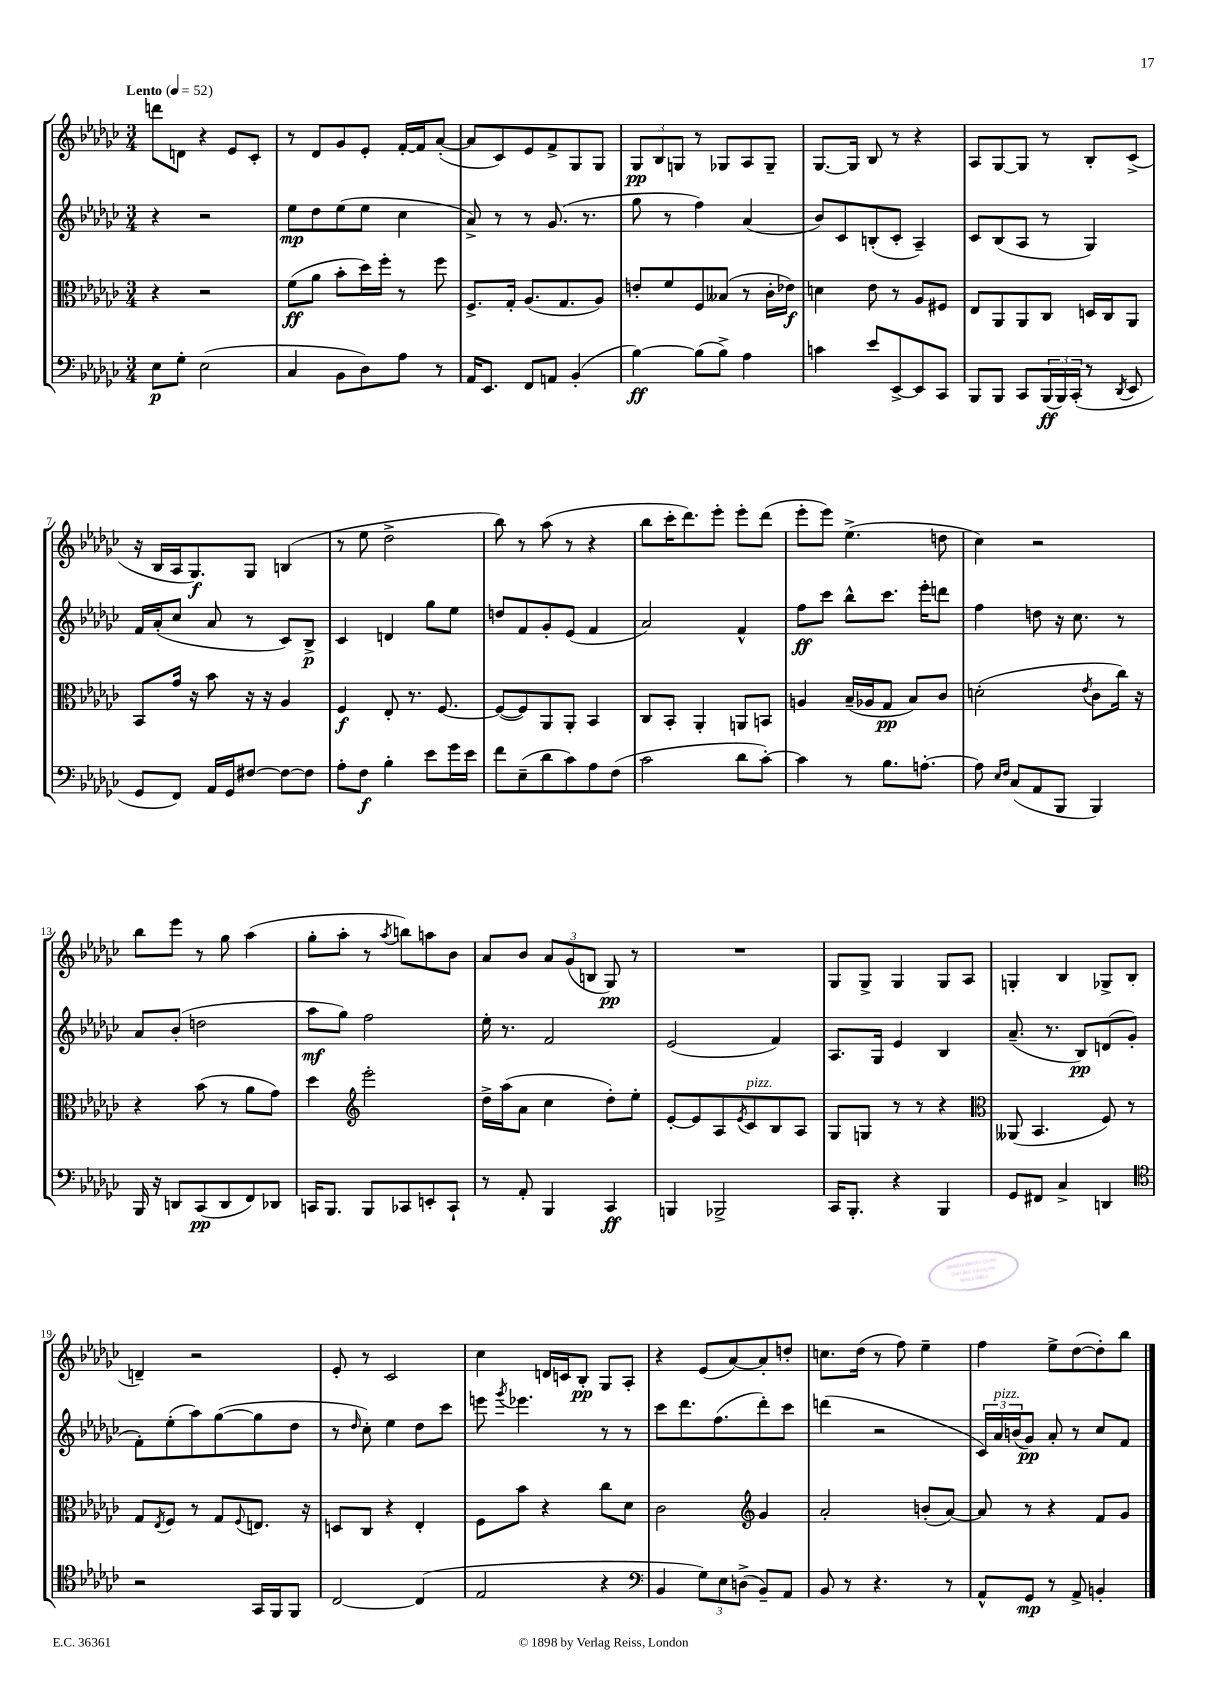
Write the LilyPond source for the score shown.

<<
\new StaffGroup <<
\new Staff = "s0" {
    \clef treble \key ges \major \numericTimeSignature \time 3/4 \tempo "Lento" 4 = 52
    d'''8 d'8 r4 ees'8 ces'8-. |
    r8 des'8 ges'8 ees'8-. f'16~-. f'16 aes'8~-.( |
    aes'8 ces'8) ees'8 f'8-> ges8 ges8 |
    \tuplet 3/2 { ges8\pp bes8 g8 } r8 ges8 aes8 ges8-- |
    ges8.~ ges16 bes8 r8 r4 |
    aes8 ges8~ ges8 r8 bes8-. ces'8->( |
    r16 bes16 aes16 ges8.\f) ges8 b4( |
    r8 ees''8 des''2-> |
    bes''8) r8 aes''8( r8 r4 |
    bes''8 ces'''16-. des'''8.) ees'''8-. ees'''8-. des'''8( |
    ees'''8-. ees'''8) ees''4.->( d''8 |
    ces''4) r2 |
    bes''8 ees'''8 r8 ges''8 aes''4( |
    ges''8-. aes''8-. r8 \acciaccatura { aes''8 } b''8) a''8 bes'8 |
    aes'8 bes'8 \tuplet 3/2 { aes'8 ges'8( b8 } ges8\pp) r8 |
    R2. |
    ges8 ges8-> ges4 ges8 aes8 |
    g4-. bes4 ges8-> bes8( |
    d'4--) r2 |
    ees'8-. r8 ces'2 |
    ces''4 d'16 c'16 bes8-.\pp ges8 aes8-. |
    r4 ees'8( aes'8~) aes'8-. d''8-. |
    c''8. des''16( r8 f''8) ees''4-- |
    f''4 ees''8-> des''8~( des''8-.) bes''8 \bar "|." |
}
\new Staff = "s1" {
    \clef treble \key ges \major \numericTimeSignature \time 3/4
    r4 r2 |
    ees''8\mp des''8 ees''8( ees''8 ces''4 |
    aes'8->) r8 r8 ges'8.( r8. |
    ges''8 r8 f''4) aes'4( |
    bes'8) ces'8 b8-.( ces'8-. aes4--) |
    ces'8 bes8( aes8 r8 ges4) |
    f'16 aes'16-.( ces''8 aes'8 r8 ces'8) bes8->\p |
    ces'4 d'4 ges''8 ees''8 |
    d''8 f'8 ges'8-. ees'8( f'4 |
    aes'2) f'4-^ |
    f''8\ff ces'''8 bes''8-^ ces'''8. ees'''16-. d'''8 |
    f''4 d''8 r16 ces''8. r8 |
    aes'8 bes'8-.( d''2 |
    aes''8\mf ges''8) f''2 |
    ees''16-. r8. f'2 |
    ees'2( f'4) |
    aes8. ges16 ees'4 bes4 |
    aes'8.--( r8. bes8\pp) d'8( ges'8-. |
    f'8-.) ees''8-.( aes''8) ges''8~( ges''8 des''8 |
    r8 \grace { des''16 } ces''8-.) ees''4 des''8 ces'''8 |
    e'''8 \acciaccatura { ges'''8 } ees'''4. r8 r8 |
    ces'''8 des'''8. f''8.( des'''8-.) ces'''8 |
    d'''4( r2 |
    \tuplet 3/2 { ces'16) aes'16^\markup { \italic "pizz." } b'16( } ges'8\pp) aes'8-. r8 ces''8 f'8 \bar "|." |
}
\new Staff = "s2" {
    \clef alto \key ges \major \numericTimeSignature \time 3/4
    r4 r2 |
    f'8\ff( aes'8 bes'8-. des''16) f''16-. r8 f''8 |
    f8.-> ges16-. aes8.( ges8. aes8) |
    e'8-. f'8 f8 beses8( r8 ces'16-. ees'16\f) |
    d'4 ees'8 r8 aes8 fis8 |
    ees8 aes,8 aes,8 ces8 d16 ces16 aes,8 |
    bes,8 ges'16 r16 bes'8 r16 r16 aes4 |
    f4\f ees8-. r8. f8.~ |
    f8~( f8) aes,8 aes,8-. bes,4 |
    ces8 bes,8-. aes,4-. a,8 b,8 |
    a4 bes16--( aes16 ges8\pp bes8) ces'8 |
    d'2-.( \acciaccatura { ees'8 } ces'8 ces''16) r16 |
    r4 bes'8( r8 aes'8 ges'8) |
    des''4 \clef treble ees'''2-. |
    des''16-> aes''16( aes'8 ces''4 des''8-.) ees''8-. |
    ees'8~-. ees'8 aes8 \acciaccatura { ees'8 } ces'8^\markup { \italic "pizz." } bes8 aes8 |
    ges8 g8 r8 r8 r4 |
    \clef alto aeses,8( bes,4. f8) r8 |
    ges8 \acciaccatura { ees8 } f8 r8 ges8 \appoggiatura { f8 } e8. r16 |
    d8 ces8 r4 ees4-. |
    f8 bes'8 r4 ces''8 des'8 |
    ces'2 \clef treble ges'4 |
    aes'2-. b'8-.( aes'8~) |
    aes'8 r8 r4 f'8 ges'8 \bar "|." |
}
\new Staff = "s3" {
    \clef bass \key ges \major \numericTimeSignature \time 3/4
    ees8\p ges8-. ees2( |
    ces4 bes,8 des8) aes8 r8 |
    aes,16 ees,8. f,8 a,8 bes,4-.( |
    bes4~\ff) bes8( bes8->) aes4 |
    c'4 ees'8 ees,8~-> ees,8 ces,8 |
    bes,,8 bes,,8 ces,8 \tuplet 3/2 { bes,,16\ff( bes,,16) ces,16-.( } r8 \acciaccatura { des,8 } ees,8 |
    ges,8 f,8) aes,16 ges,16 fis8~ fis8~ fis8 |
    aes8-. f8\f bes4-. ees'8 ges'16 ees'16 |
    f'8 ees8--( des'8 ces'8) aes8 f8( |
    ces'2 des'8 ces'8~-.) |
    ces'4 r8 bes8. a8.~-. |
    a8 \grace { ees16 f16 } ces8( aes,8 bes,,8 bes,,4) |
    bes,,16 r16 d,8 ces,8\pp( d,8 f,8) des,8 |
    c,16 bes,,8. bes,,8 ces,8 e,8-. ces,8-! |
    r8 aes,8-. bes,,4 ces,4\ff |
    b,,4 bes,,2-> |
    ces,16 bes,,8.-. r4 bes,,4 |
    ges,8 fis,8 ces4-> d,4 |
    \clef tenor r2 ges,16 f,16 f,8 |
    ces2~ ces4( |
    ees2 r4 |
    \clef bass bes,4 \tuplet 3/2 { ges8) ees8 d8->( } bes,8--) aes,8 |
    bes,8 r8 r4. r8 |
    aes,8-^ ges,8\mp r8 aes,8-> b,4-. \bar "|." |
}
>>
>>
